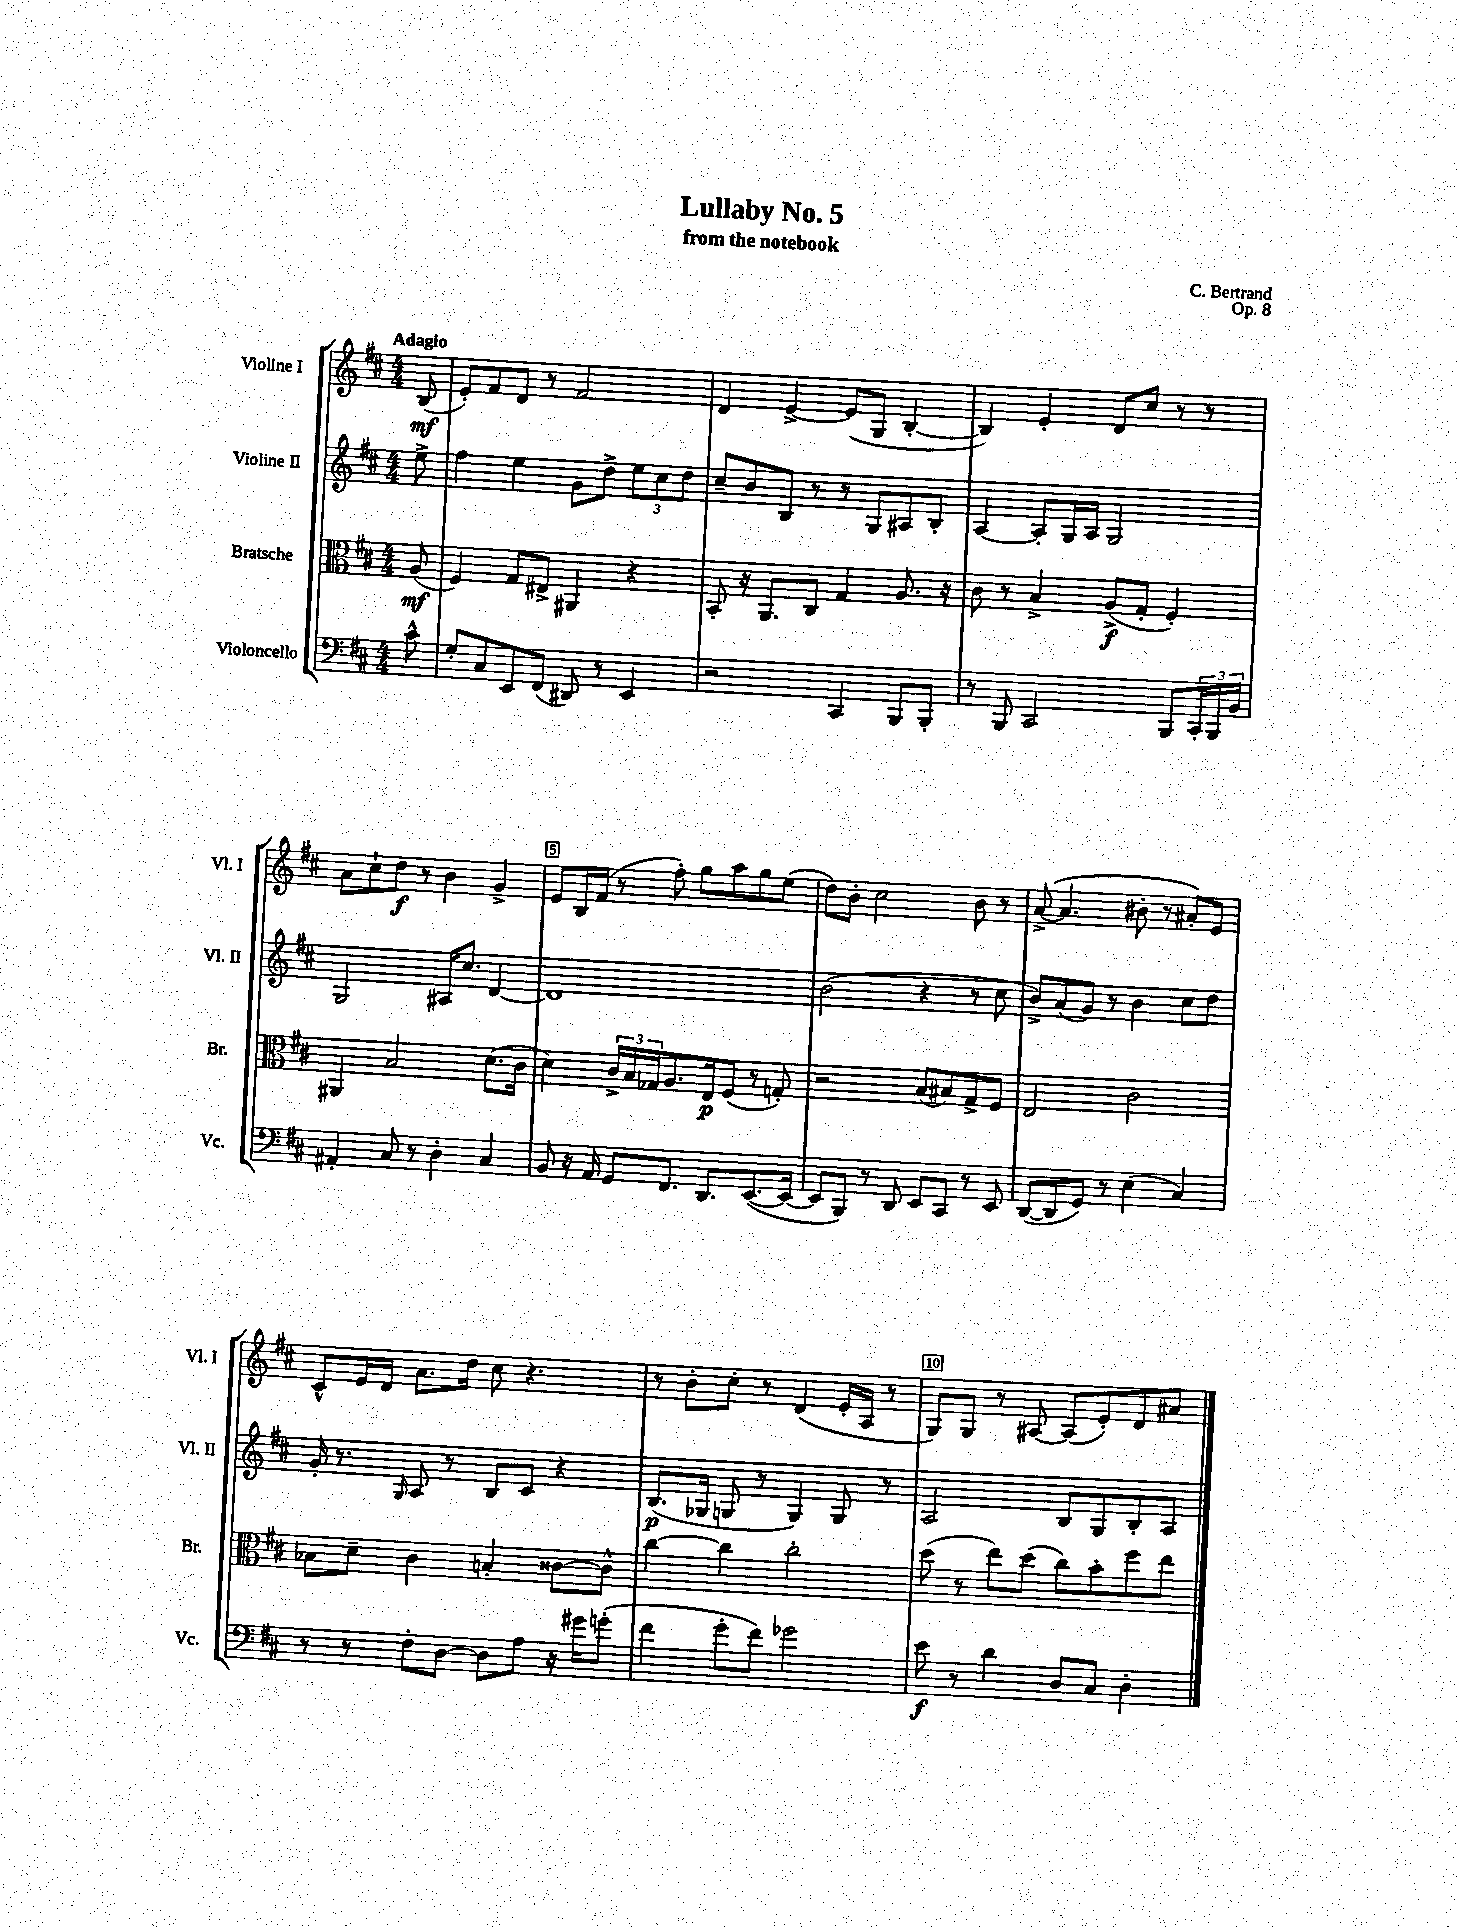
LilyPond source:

\header { title = "Lullaby No. 5" composer = "C. Bertrand" subtitle = "from the notebook" opus = "Op. 8" }
<<
\new StaffGroup <<
\new Staff = "s0" \with { instrumentName = "Violine I" shortInstrumentName = "Vl. I" } {
    \clef treble \key d \major \numericTimeSignature \time 4/4 \partial 8 \tempo "Adagio"
    b8\mf( |
    e'8-.) fis'8 d'8 r8 fis'2 |
    d'4 e'4~-> e'8( g8 b4~-. |
    b4) e'4-. d'8 cis''8 r8 r8 |
    a'8 cis''8-! d''8\f r8 b'4 g'4-> |
    e'8 b16 fis'16( r8 fis''8-.) g''8 a''8 g''8 e''8( |
    d''8) b'8-. cis''2 b'8 r8 |
    a'8~->( a'4. bis'8-. r8 ais'8-.) e'8 |
    cis'8-^ e'16 d'16 a'8. d''16 cis''8 r4. |
    r8 b'8-. cis''8-. r8 d'4( e'16-. a16 r8 |
    g8) g8 r8 ais8~ ais8( e'8-.) d'8 ais'8 \bar "|." |
}
\new Staff = "s1" \with { instrumentName = "Violine II" shortInstrumentName = "Vl. II" } {
    \clef treble \key d \major \numericTimeSignature \time 4/4 \partial 8
    e''8-> |
    fis''4 e''4 g'8 d''8-> \tuplet 3/2 { e''8 cis''8 d''8 } |
    cis''8-- b'8 b8 r8 r8 g8 ais8 b8-. |
    a4~ a8-. g16 a16 g2 |
    g2 ais16 cis''8. d'4~ |
    d'1 |
    b'2( r4 r8 cis''8 |
    b'8->) a'8( g'8) r8 b'4 cis''8 d''8 |
    g'16-. r8. \grace { g16 } a8 r8 b8 cis'8 r4 |
    b8.\p( ges16 g8 r8 g4) g8 r8 |
    a2 b8 g8 b8-. a8 \bar "|." |
}
\new Staff = "s2" \with { instrumentName = "Bratsche" shortInstrumentName = "Br." } {
    \clef alto \key d \major \numericTimeSignature \time 4/4 \partial 8
    a8\mf( |
    fis4) g8 eis8-> ais,4 r4 |
    b,8-. r16 a,8. cis8 g4 a8. r16 |
    cis'8 r8 b4-> a8->\f( g8-. fis4-.) |
    ais,4 b2 d'8.( cis'16 |
    d'4) \tuplet 3/2 { cis'16-> b16 ges16 } a8. e16\p fis8( r8 g8-.) |
    r2 b8( bis8) g8-> fis8 |
    e2 cis'2 |
    bes8 d'8-- cis'4 b4-. cisis'8~ cisis'8-^ |
    cis''4~ cis''4 cis''2-. |
    d''8( r8 e''8) d''8( cis''8) b'8-. fis''8 e''8 \bar "|." |
}
\new Staff = "s3" \with { instrumentName = "Violoncello" shortInstrumentName = "Vc." } {
    \clef bass \key d \major \numericTimeSignature \time 4/4 \partial 8
    cis'8-^ |
    g8-. cis8 e,8 fis,8( dis,8) r8 e,4 |
    r2 cis,4 b,,8 b,,8-. |
    r8 b,,8 cis,2 b,,8 \tuplet 3/2 { cis,16-. b,,16 b,16 } |
    ais,4-. cis8 r8 d4-. cis4 |
    b,8 r16 a,16 g,8 fis,8. d,8. e,8.~( e,16~ |
    e,8 b,,8) r8 d,8 e,8 cis,8 r8 e,8 |
    d,8~( d,8 g,8) r8 e4( cis4) |
    r8 r8 fis8-. d8~ d8 a8 r16 gis'16 g'8-.( |
    fis'4 g'8-. fis'8) ges'2 |
    e'8\f r8 d'4 d8 cis8 d4-. \bar "|." |
}
>>
>>
\layout { \context { \Score \override BarNumber.break-visibility = ##(#f #t #t) barNumberVisibility = #(every-nth-bar-number-visible 5) \override BarNumber.stencil = #(make-stencil-boxer 0.1 0.3 ly:text-interface::print) } }
